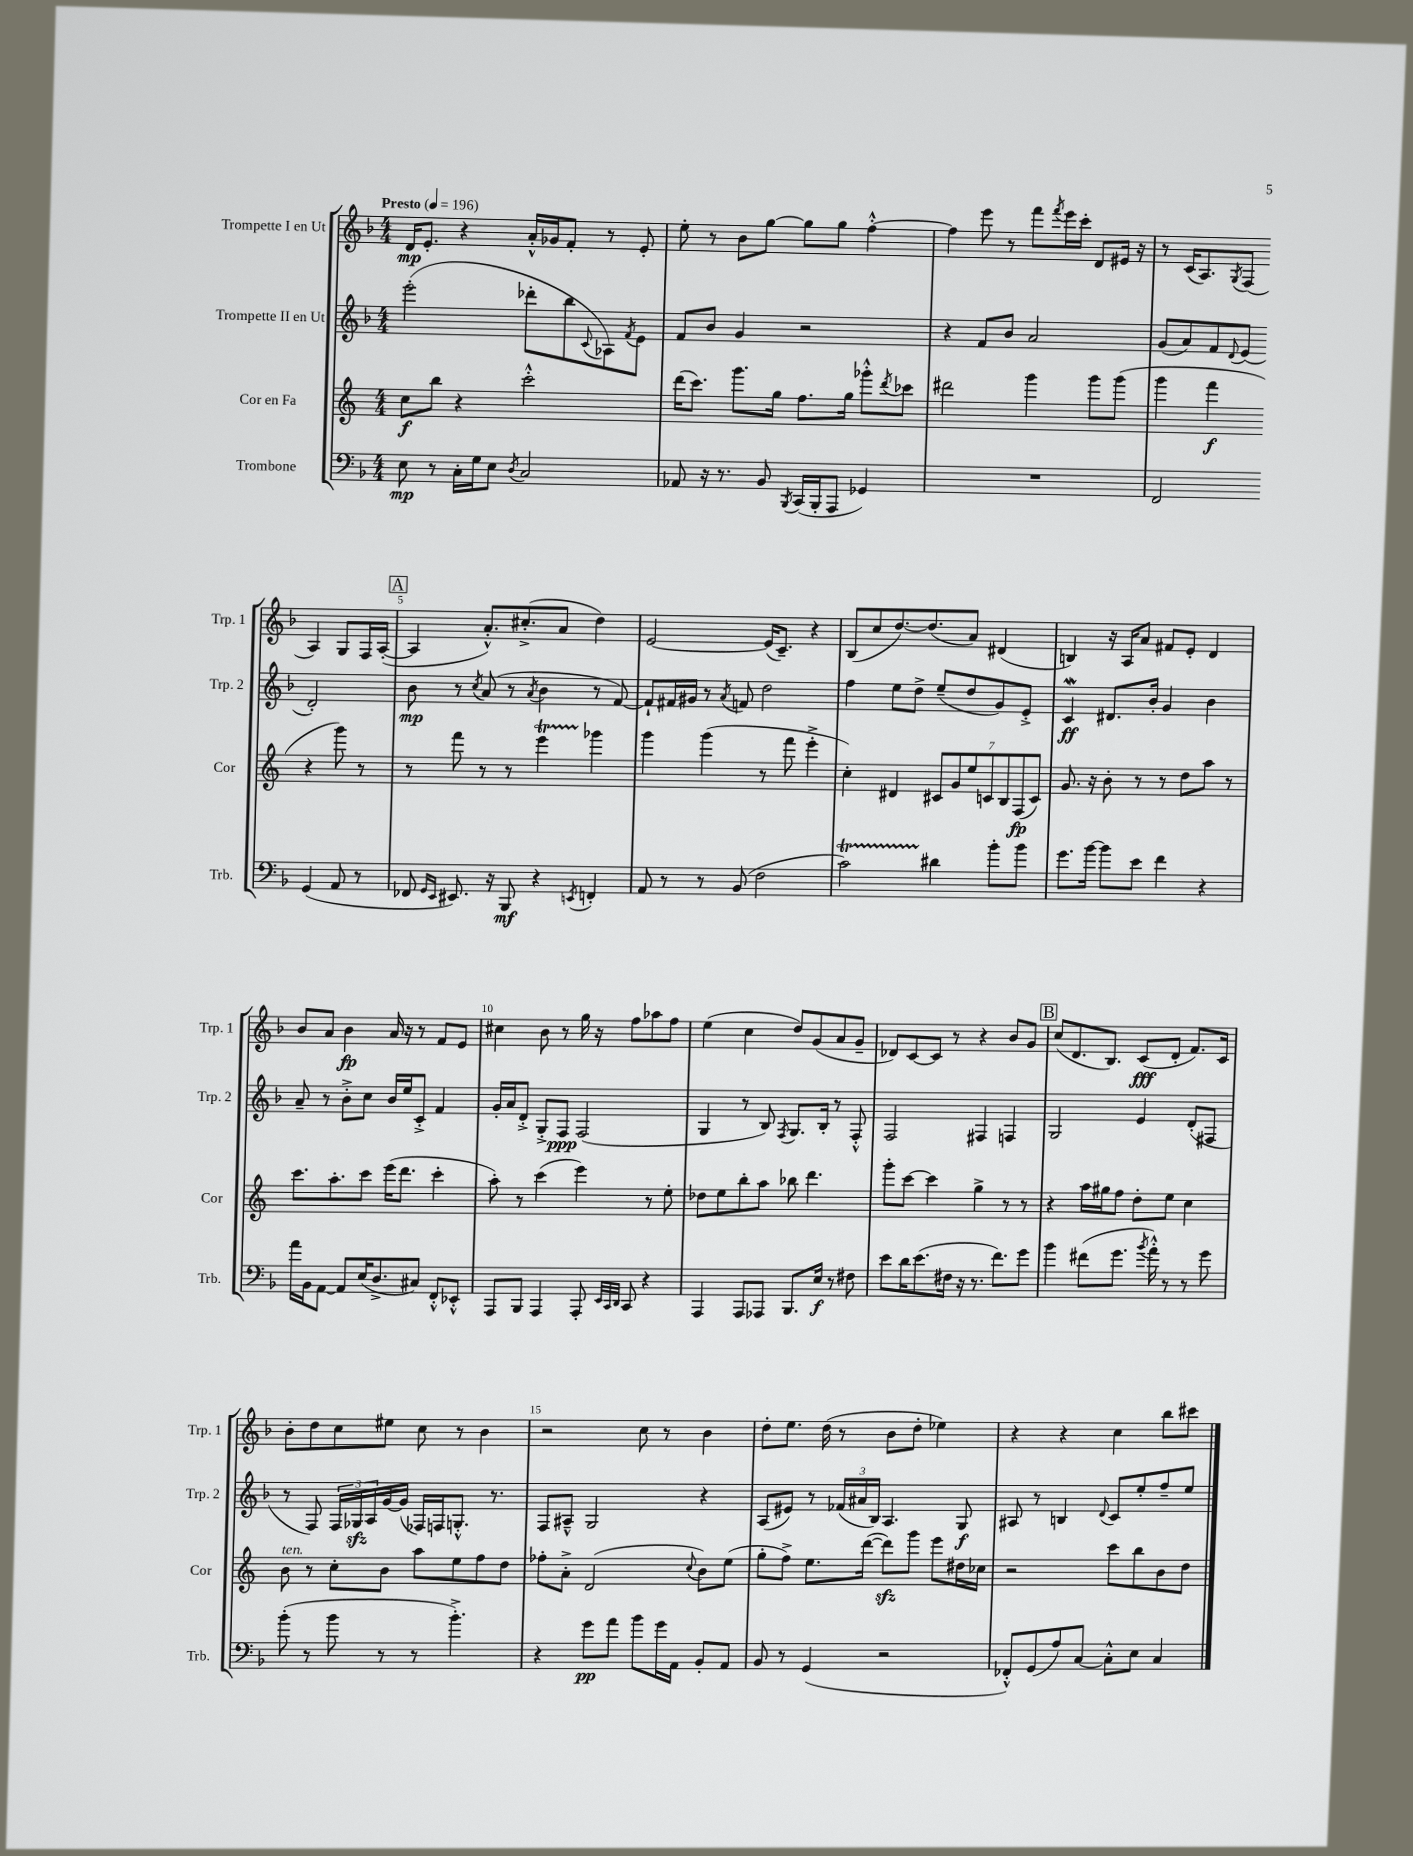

**kern	**dynam	**kern	**dynam	**kern	**dynam	**kern	**dynam
*part4	*part4	*part3	*part3	*part2	*part2	*part1	*part1
*staff4	*staff4	*staff3	*staff3	*staff2	*staff2	*staff1	*staff1
*I"Trombone	*	*I"Cor en Fa	*	*I"Trompette II en Ut	*	*I"Trompette I en Ut	*
*I'Trb.	*	*I'Cor	*	*I'Trp. 2	*	*I'Trp. 1	*
*clefF4	*	*clefG2	*	*clefG2	*	*clefG2	*
*k[b-]	*	*k[]	*	*k[b-]	*	*k[b-]	*
*M4/4	*	*M4/4	*	*M4/4	*	*M4/4	*
*MM196	*	*MM196	*	*MM196	*	*MM196	*
=1	=1	=1	=1	=1	=1	=1	=1
!	!	!	!	!	!	!LO:TX:a:B:t=Presto	!
8E\	mp	8cc\L	f	(2eee'\	.	16d/KL	mp
.	.	.	.	.	.	8.e'/J	.
8r	.	8bb\J	.	.	.	.	.
16C'\LL	.	4r	.	.	.	4r	.
16G\J	.	.	.	.	.	.	.
8E\J	.	.	.	.	.	.	.
8qD/	.	.	.	.	.	.	.
2C/	.	2ccc'^^\	.	8ddd-X'\L	.	16a'^^/LL	.
.	.	.	.	.	.	16g-X/J	.
.	.	.	.	8bb-\	.	8f'/J	.
.	.	.	.	8qqc/	.	.	.
.	.	.	.	8A-X\)	.	8r	.
.	.	.	.	8qf/	.	.	.
.	.	.	.	8e\J	.	8e'/	.
=2	=2	=2	=2	=2	=2	=2	=2
8AA-X/	.	(16ddd\KL	.	8f/L	.	8ee'\	.
.	.	8.ccc\J)	.	.	.	.	.
16r	.	.	.	8b-/J	.	8r	.
8.r	.	.	.	.	.	.	.
.	.	8.ggg\L	.	4g/	.	8b-\L	.
8BB-/	.	.	.	.	.	[8gg\J	.
.	.	16gg\Jk	.	.	.	.	.
8qBBB-/	.	.	.	.	.	.	.
(16CC/LL	.	8.ff\L	.	2r	.	8gg\L]	.
16BBB-'/J	.	.	.	.	.	.	.
8AAA/J	.	.	.	.	.	8gg\J	.
.	.	16gg\Jk	.	.	.	.	.
4GG-X/)	.	8ggg-X'^^\L	.	.	.	[4ff'^^\	.
.	.	8qddd/	.	.	.	.	.
.	.	8ccc-X\J	.	.	.	.	.
=3	=3	=3	=3	=3	=3	=3	=3
1r	.	2ddd#X\	.	4r	.	4ff\]	.
.	.	.	.	8f/L	.	8eee\	.
.	.	.	.	8b-/J	.	8r	.
.	.	4ggg\	.	2a/	.	8fff\L	.
.	.	.	.	.	.	8qfff/	.
.	.	.	.	.	.	16eee\L	.
.	.	.	.	.	.	16ccc'\JJ	.
.	.	8ggg\L	.	.	.	8d/L	.
.	.	(8ggg\J	.	.	.	16e#X/Jk	.
.	.	.	.	.	.	16r	.
=4	=4	=4	=4	=4	=4	=4	=4
2FF/	.	4ggg\	.	(8g/L	.	8r	.
.	.	.	.	8a/)	.	(16c/KL	.
.	.	.	.	.	.	8.A/)	.
.	.	4fff\	f	8f/	.	.	.
.	.	.	.	8qqd/	.	8qG/	.
.	.	.	.	(8e/J	.	(8F/J	.
(4GG/	.	4r	.	2d'/)	.	4A/)	.
8AA/	.	8ggg\)	.	.	.	8G/L	.
8r	.	8r	.	.	.	16F/L	.
.	.	.	.	.	.	([16A'/JJ	.
!!LO:LB:g=z
!!LO:REH:place=s1:t=A
=5	=5	=5	=5	=5	=5	=5	=5
8FF-X/	.	8r	.	8b-\	mp	4A/]	.
16qqGG/LL	.	.	.	.	.	.	.
16qqEE/JJ	.	.	.	.	.	.	.
8.EE#X/)	.	8fff\	.	8r	.	.	.
.	.	.	.	8qcc/	.	.	.
.	.	8r	.	(8a/	.	8.a'^^/L)	.
16r	.	.	.	.	.	.	.
8BBB-/	mf	8r	.	8r	.	.	.
.	.	.	.	.	.	(8.cc#X'^/	.
.	.	.	.	8qa/	.	.	.
4r	.	4eeet\	.	4b-\	.	.	.
.	.	.	.	.	.	8a/J	.
8qEEn/	.	.	.	.	.	.	.
4FFn'/	.	4ggg-X\	.	8r	.	4dd\)	.
.	.	.	.	[8f/)	.	.	.
=6	=6	=6	=6	=6	=6	=6	=6
8AA/	.	4ggg\	.	8f`/L]	.	[2e/	.
8r	.	.	.	16f#X/L	.	.	.
.	.	.	.	16g#X/JJ	.	.	.
8r	.	(4ggg\	.	8r	.	.	.
.	.	.	.	8qa/	.	.	.
(8BB-/	.	.	.	8fn/	.	.	.
2F\	.	8r	.	2dd\	.	(16e/KL]	.
.	.	.	.	.	.	8.c~/J)	.
.	.	8fff\	.	.	.	.	.
.	.	4eee'^\	.	.	.	4r	.
=7	=7	=7	=7	=7	=7	=7	=7
2cT\)	.	4cc'\)	.	4ff\	.	(8B-/L	.
.	.	.	.	.	.	8cc/	.
.	.	4d#X/	.	8ee\L	.	[8.dd/)	.
.	.	.	.	8dd^\J	.	.	.
.	.	.	.	.	.	(8.dd/]	.
4d#X\	.	14c#X/L	.	(8ee~/L	.	.	.
.	.	14g/	.	.	.	.	.
.	.	.	.	8dd/	.	8a/J)	.
.	.	14ee/	.	.	.	.	.
.	.	14cn/	.	.	.	.	.
8b-'\L	.	.	.	8g/)	.	(4d#X/	.
.	.	14B/	.	.	.	.	.
.	.	(14F/	fp	.	.	.	.
8b-\J	.	.	.	8e'^/J	.	.	.
.	.	14c/J)	.	.	.	.	.
=8	=8	=8	=8	=8	=8	=8	=8
8.g\L	.	8.g/	.	4cW/	ff	4Bn/)	.
[16b-\Jk	.	16r	.	.	.	.	.
8b-\L]	.	8b'\	.	8.d#X/L	.	16r	.
.	.	.	.	.	.	16A/KL	.
8e\J	.	8r	.	.	.	8a/J	.
.	.	.	.	16b-'/Jk	.	.	.
4f\	.	8r	.	4g/	.	8f#X/L	.
.	.	8dd\L	.	.	.	8e'/J	.
4r	.	8aa\J	.	4b-\	.	4d/	.
.	.	8r	.	.	.	.	.
!!LO:LB:g=z
=9	=9	=9	=9	=9	=9	=9	=9
16a\LL	.	8.ccc\L	.	8a~/	.	8b-/L	.
16BB-\J	.	.	.	.	.	.	.
[8AA\J	.	.	.	8r	.	8a/J	.
.	.	8.aa'\	.	.	.	.	.
8AA/L]	.	.	.	8b-'^\L	.	4b-\	fp
(16E/K	.	8ccc\J	.	8cc\J	.	.	.
8.D^/	.	.	.	.	.	.	.
.	.	(16eee\KL	.	16b-/LL	.	16a/	.
.	.	8.ddd\J	.	16ee/J	.	16r	.
8C#X/J)	.	.	.	8c'^/J	.	8r	.
8FF'^^/L	.	4ccc'\	.	4f/	.	8f/L	.
8EE-X'^^/J	.	.	.	.	.	8e/J	.
=10	=10	=10	=10	=10	=10	=10	=10
8AAA/L	.	8aa'\)	.	16g'/LL	.	4cc#X\	.
.	.	.	.	16a/J	.	.	.
8BBB-/J	.	8r	.	8d'^/J	.	.	.
4AAA/	.	(4ccc\	.	8G'^/L	.	8b-\	.
.	.	.	.	8F/J	ppp	8r	.
8AAA'/	.	4eee\)	.	(2F/	.	16gg\	.
.	.	.	.	.	.	16r	.
32qqEE/LLL	.	.	.	.	.	.	.
32qqCC/	.	.	.	.	.	.	.
32qqDD/JJJ	.	.	.	.	.	.	.
8CC/	.	.	.	.	.	8ff\L	.
4r	.	8r	.	.	.	8aa-X\	.
.	.	8ee'\	.	.	.	8ff\J	.
=11	=11	=11	=11	=11	=11	=11	=11
4AAA/	.	8dd-X\L	.	4G/	.	(4ee\	.
.	.	8ee\	.	.	.	.	.
8AAA/L	.	8bb'\	.	8r	.	4cc\	.
8AAA-X/J	.	8aa\J	.	8B-/)	.	.	.
.	.	.	.	8qF/	.	.	.
8.BBB-/L	.	8bb-X\	.	8.G/L	.	8dd/L)	.
.	.	4.ddd\	.	.	.	(8g/	.
16E/Jk	f	.	.	16B-'/Jk	.	.	.
8r	.	.	.	8r	.	8a/	.
8F#X\	.	.	.	8F'^^/	.	8g~/J	.
=12	=12	=12	=12	=12	=12	=12	=12
8e\L	.	8ggg'\L	.	2F/	.	8d-X/L)	.
16d\K	.	[8ccc\J	.	.	.	[8c/	.
(8.e\	.	.	.	.	.	.	.
.	.	4ccc\]	.	.	.	8c/J]	.
16F#X\Jk	.	.	.	.	.	8r	.
16r	.	.	.	.	.	.	.
8.r	.	4gg^\	.	4F#X/	.	4r	.
8.f\L)	.	.	.	.	.	.	.
.	.	8r	.	4Fn/	.	8b-/L	.
8g\J	.	8r	.	.	.	8g/J	.
!!LO:REH:place=s1:t=B
=13	=13	=13	=13	=13	=13	=13	=13
4b-\	.	4r	.	2G/	.	(8cc/L	.
.	.	.	.	.	.	8.d/	.
(8f#X\L	.	16aa\LL	.	.	.	.	.
.	.	16gg#X\J	.	.	.	8.B-/J)	.
8.g\J	.	8ff\J	.	.	.	.	.
.	.	8dd'\L	.	4e/	.	(8c/L	fff
8qb-/	.	.	.	.	.	.	.
16a'^^\)	.	.	.	.	.	.	.
8r	.	8ee\J	.	.	.	8d'/J	.
8r	.	4cc\	.	(8d'/L	.	8.f/L)	.
8g\	.	.	.	8F#X/J	.	.	.
.	.	.	.	.	.	16c/Jk	.
!!LO:LB:g=z
=14	=14	=14	=14	=14	=14	=14	=14
!	!	!LO:TX:a:i:t=ten.	!	!	!	!	!
(8b-'\	.	8b\	.	8r	.	8b-'\L	.
8r	.	8r	.	8F/)	.	8dd\	.
8b-\	.	8cc'\L	.	24F/LL	.	8cc\	.
.	.	.	.	24G-Xzz/	.	.	.
.	.	.	.	24A/	.	.	.
8r	.	8b\J	.	[16g/	.	8ee#X\J	.
.	.	.	.	(16g/JJ]	.	.	.
8r	.	8aa\L	.	16F-X/LL)	.	8cc\	.
.	.	.	.	16Fn/J	.	.	.
4.b-'^\)	.	8ee\	.	8.Gn'^^/J	.	8r	.
.	.	8ff\	.	.	.	4b-\	.
.	.	.	.	8.r	.	.	.
.	.	8dd\J	.	.	.	.	.
=15	=15	=15	=15	=15	=15	=15	=15
4r	.	8ff-X'\L	.	8F/L	.	2r	.
.	.	8a'^\J	.	8A#X~^^/J	.	.	.
8g\L	pp	(2d/	.	2G/	.	.	.
8a\J	.	.	.	.	.	.	.
8b-\L	.	.	.	.	.	8cc\	.
16g\L	.	.	.	.	.	8r	.
16AA\JJ	.	.	.	.	.	.	.
.	.	8qqcc/	.	.	.	.	.
8BB-'/L	.	8b\L)	.	4r	.	4b-\	.
8AA/J	.	(8ee\J	.	.	.	.	.
=16	=16	=16	=16	=16	=16	=16	=16
8BB-/	.	8gg'\L	.	(8A/L	.	8dd'\L	.
8r	.	8ff^\J)	.	8e#X/J)	.	8.ee\J	.
(4GG/	.	8.ee\L	.	8r	.	.	.
.	.	.	.	.	.	(16dd\	.
.	.	.	.	(24f-X/LL	.	8r	.
.	.	.	.	24a#X/	.	.	.
.	.	([16ddd\Jk	.	.	.	.	.
.	.	.	.	24B-/JJ)	.	.	.
2r	.	8dddzz\L])	.	4.A/	.	8b-\L	.
.	.	8ggg\J	.	.	.	8dd'\J	.
.	.	8eee\L	.	.	.	4ee-X\)	.
.	.	16dd#X\L	.	8G/	f	.	.
.	.	16cc-X\JJ	.	.	.	.	.
=17	=17	=17	=17	=17	=17	=17	=17
8FF-X'^^/L)	.	2r	.	8A#X/	.	4r	.
(8GG/	.	.	.	8r	.	.	.
8A/)	.	.	.	4Bn/	.	4r	.
[8C/J	.	.	.	.	.	.	.
.	.	.	.	8qqd/	.	.	.
8C'^^\L]	.	8ccc\L	.	8c/L	.	4cc\	.
8E\J	.	8bb\	.	8ee'/	.	.	.
4C/	.	8b\	.	8ff~/	.	8bb-\L	.
.	.	8dd\J	.	8ee/J	.	8ccc#X\J	.
==	==	==	==	==	==	==	==
*-	*-	*-	*-	*-	*-	*-	*-
